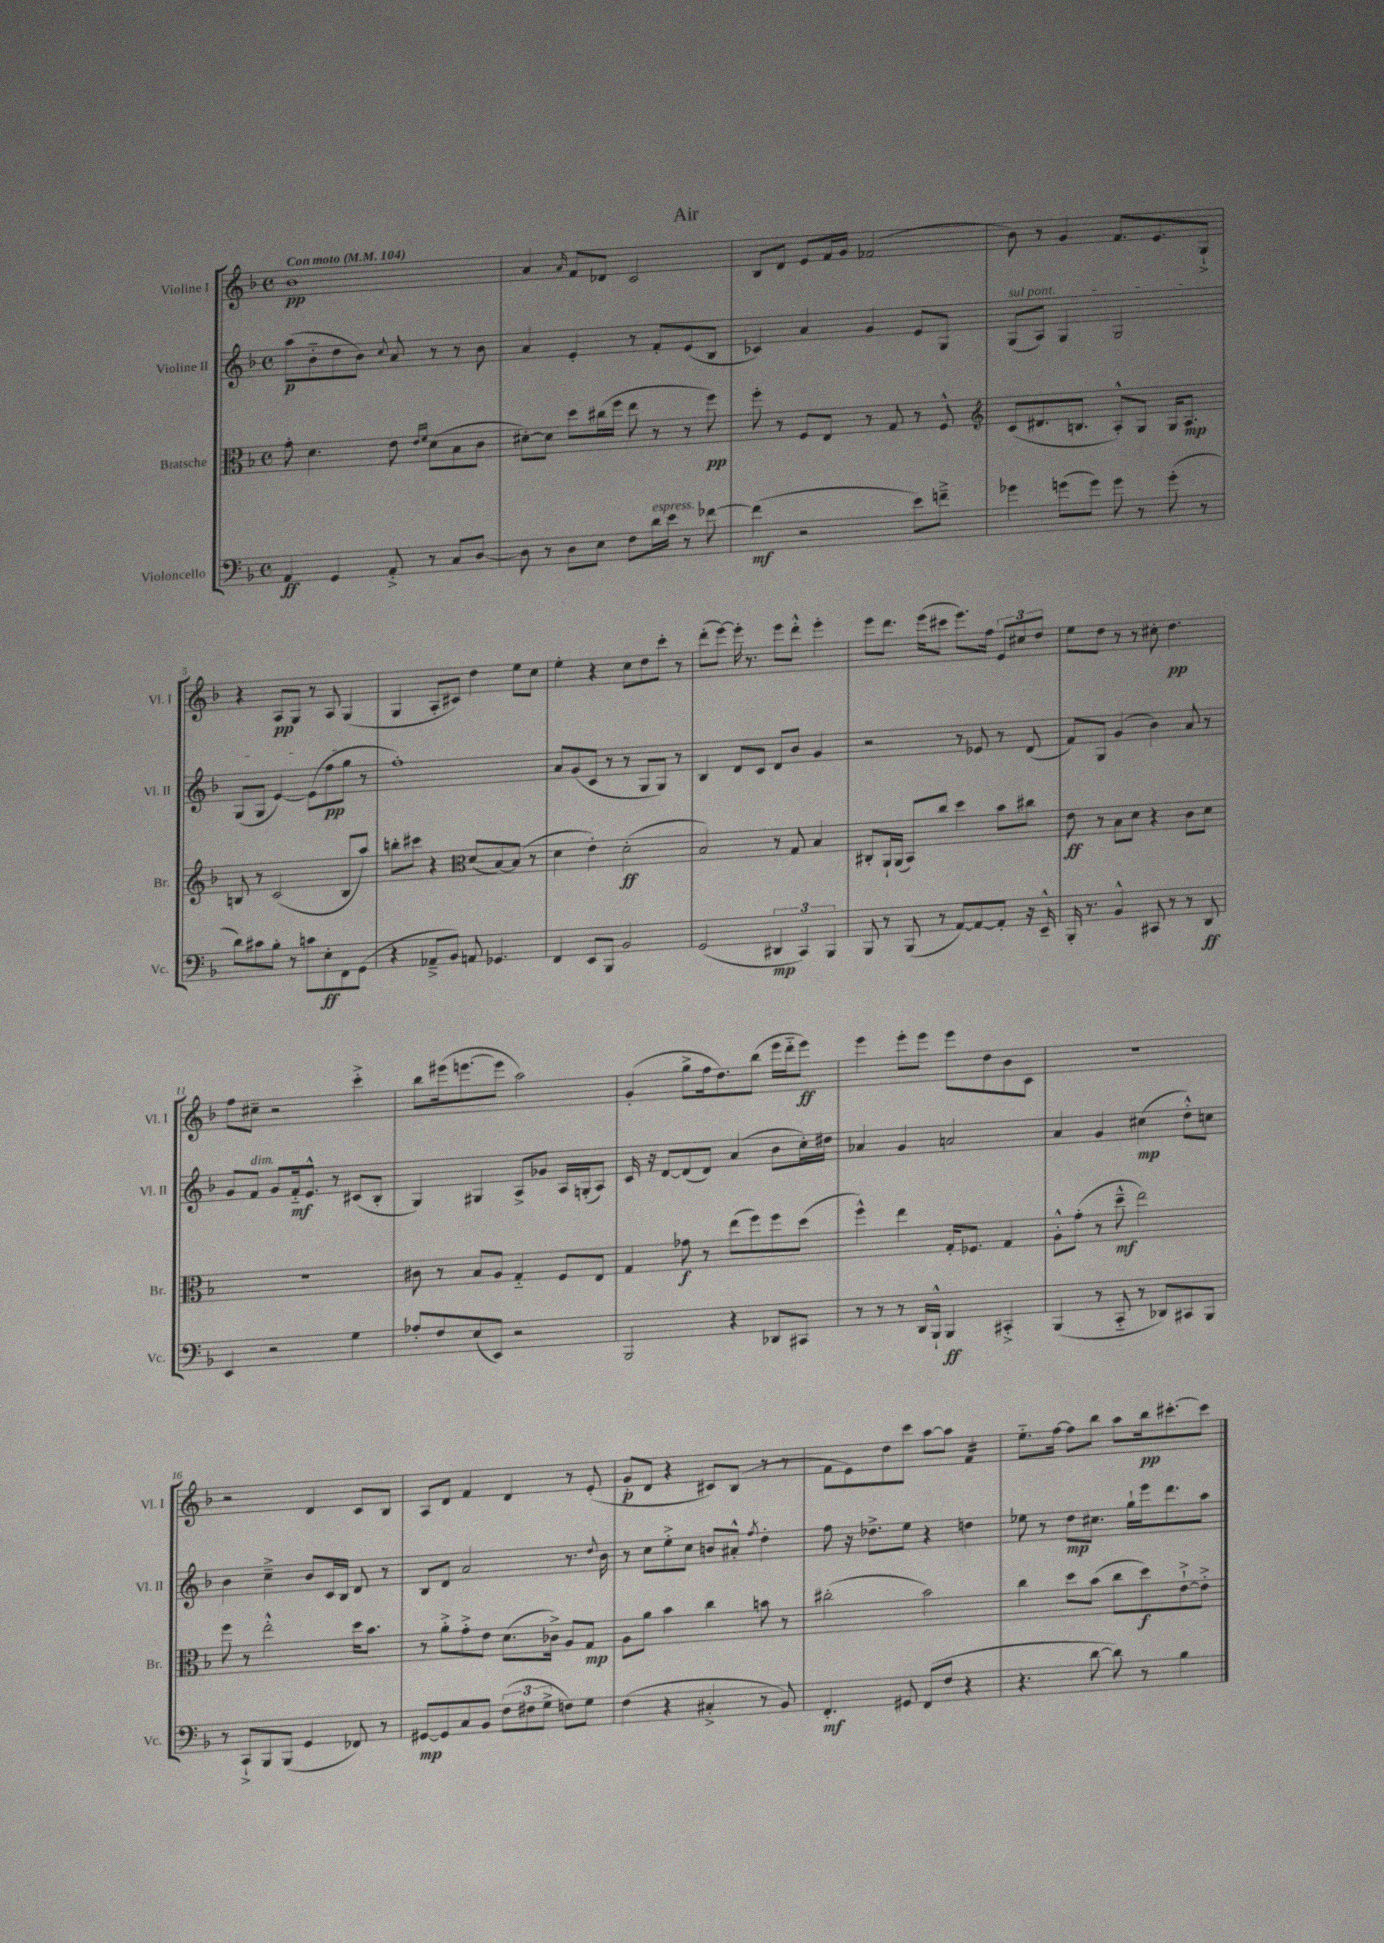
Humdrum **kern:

**kern	**kern	**kern	**kern
*staff4	*staff3	*staff2	*staff1
*clefF4	*clefC3	*clefG2	*clefG2
*k[b-]	*k[b-]	*k[b-]	*k[b-]
*M4/4	*M4/4	*M4/4	*M4/4
*met(c)	*met(c)	*met(c)	*met(c)
*MM104	*MM104	*MM104	*MM104
4AA/	8g'\	(8aa\L	1b-
.	4.d\	8b-'~\	.
4GG/	.	8dd\	.
.	.	8b-\J)	.
.	.	8qqcc/	.
8AA'^/	8e\	8a/	.
.	16qqe/LL	.	.
.	16qqf/JJ	.	.
8r	(8d\L	8r	.
8C/L	8B-\	8r	.
[8D/J	8c\J	8b-\	.
=	=	=	=
8D\]	[8d#'\L)	4a/	4a/
8r	8d#\]J	.	.
.	.	.	16qqa/
8D\L	8dd\L	4e'/	8f/L
8E\J	(16cc#\L	.	8d-/J
.	16ff\JJ	.	.
8F\L	8ee\	8r	2c/
16d\L	8r	8f'/L	.
16e\JJ	.	.	.
8r	8r	(8e/	.
[8f-\	8ff\)	8B-/J	.
=	=	=	=
(4f-\]	8ff'\	4c-/)	8B-/L
.	8r	.	8d/J
2r	8F/L	4a/	8e/L
.	8E/J	.	16f/L
.	.	.	16g/JJ
.	8r	4g/	(2f-/
.	8G/	.	.
8e\L)	8r	8e/L	.
8f~^\J	8F^^/	8G/J	.
=	=	=	=
*	*clefG2	*	*
4g-\	(8c/L	(8G/L	8b-\)
.	8.d#/	8A/J)	8r
(8g\L	.	4G/	4g/
.	8.B/J	.	.
8g\J)	.	.	.
8g\	8A'^^/L)	2G/	8.f/L
8r	8G/J	.	.
.	.	.	8.e/
(8g'\	16G/LK	.	.
.	8.A/J	.	.
8r	.	.	8G`^/J
=	=	=	=
8d\L)	8B/	(8G/L	4r
8c#\	8r	8G/J	.
8B-'\J	(2c/	[4e/)	8A/L
8r	.	.	8G/J
8c\L	.	(8e\]L	8r
8E'\	.	8ff\	8A/
8FF\	8B/L	8gg\J	(4G/
(8GG\J	8aa/J)	8r	.
=	=	=	=
4r	8bb'\L	1ff')	4G/
.	8ccc#\J	.	.
8AA-~^/L	4r	.	8A'/L
8BB-/J)	.	.	8c#/J)
*	*clefC3	*	*
8AA/	(8d/L	.	4dd\
4.GG-/	[8B-/)	.	.
.	(8B-/]J	.	8ee\L
.	8r	.	8cc\J
=	=	=	=
4FF/	4d\	8a/L	4ee'\
.	.	(8g/	.
8EE/L	4e'\)	8c/J	4r
8BBB-/J	.	8r	.
2BB-/	(2d'\	8r	8cc\L
.	.	8G/L	8dd\
.	.	8G/J)	8ccc'\J
.	.	8r	8r
=	=	=	=
(2GG/	2B-/)	4B-/	(8ddd'\L
.	.	.	[8eee\J)
.	.	8d/L	16eee'\]
.	.	.	8.r
.	.	8c/J	.
6DD#/	8r	8d/L	8eee\L
.	8G/	8b-/J	8ddd'^^\J
6CC/)	.	.	.
.	4B-/	4g/	4eee'\
6BBB-/	.	.	.
=	=	=	=
8BBB-/	8C#'/L	2r	8eee\L
8r	16AA`/L	.	8.ddd\J
.	(16AA/JJ	.	.
(8BBB-/	8BB-/L)	.	.
.	.	.	(16eee\LK
8r	8cc/J	.	8ccc#\J
[8AA/L)	4dd\	8r	8.eee\L)
8AA/_	.	8e-/	.
.	.	.	16ff\Jk
8AA'/]J	8b-\L	8r	12e/L
.	.	.	12cc#/
16r	8cc#\J	(8d/	.
.	.	.	12dd/J
16EE~^^/	.	.	.
=	=	=	=
16BBB-'/	8e\	8f/L)	8ee\L
8.r	.	.	.
.	8r	8G/J	8dd\J
4BB-^^/	8B-\L	(4g/	8r
.	8d\J	.	8r
8CC#/	4r	4b-\)	8cc#'\
8r	.	.	4.dd\
8r	8c\L	8a/	.
8DD/	8d\J	8r	.
=	=	=	=
4EE/	1r	8g/L	8ff\L
.	.	8f/J	8cc#~\J
2r	.	8g/L	2r
.	.	16f'~/k	.
.	.	8.e^^/J	.
.	.	8r	.
4G\	.	(8c#/L	4ccc'^\
.	.	8B-'/J	.
=	=	=	=
8A-'/L	8c#\	4G/)	8bb-\L
8F/	8r	.	(16eee#\k
.	.	.	[8.eee\
(8E/	8B-/L	4G#/	.
8EE/J)	8A/J	.	8eee\]J
2r	4G'~/	8A^/L	2aa\)
.	.	8g-/J	.
.	8F/L	16A/LL	.
.	.	(16G'/J	.
.	8E/J	8A/J)	.
=	=	=	=
2BBB-/	4G/	16c/	(4g'/
.	.	16r	.
.	.	[8d/L	.
.	8g-\	(8d/]	8gg^\L
.	8r	8d/J)	16ff\k
.	.	.	8.dd\)
4r	(8ee\L	(4a/	.
.	8ff\)	.	(8bb-\J
8DD-/L	8ff\	8b-\L	16eee\LL
.	.	.	16ddd'~\J
8CC#/J	(8dd\J	16cc'\L)	8eee\J)
.	.	16dd#\JJ	.
=	=	=	=
8r	4ff^^\)	4a-/	4eee\
8r	.	.	.
8r	4ee\	4g/	8eee'\L
16DD/LL	.	.	8eee\J
16BBB-`^^/JJ	.	.	.
4BBB-/	16G'/LK	2a/	8eee\L
.	8.F-/J	.	.
.	.	.	8dd\
4CC#'^/	4G/	.	8b-\
.	.	.	8c\J
=	=	=	=
(4BBB-/	8A'^^\L	4a/	1r
.	(8g'\J	.	.
8r	8r	4g/	.
8CC'~/	8dd~^^\	.	.
8r	2ee\)	(4cc#\	.
8DD-/L)	.	.	.
8CC#/	.	8dd'^^\L)	.
8BBB-/J	.	8cc\J	.
=	=	=	=
8r	8ff\	4b-\	2r
8CC`^/L	8r	.	.
8BBB-/	2ee'^^\	4cc~^\	.
(8BBB-/J	.	.	.
4GG/	.	8b-/L	4d/
.	.	16c/L	.
.	.	16B-/JJ	.
8FF-/)	16dd\LK	8d/	8c/L
.	8.b-\J	.	.
8r	.	8r	8B-/J
=	=	=	=
[8GG#/L	8r	8B-/L	8A/L
8GG#/]	8a'^\L	8d/J	8d/J
8C/	8g'^\	2a/	4f/
8BB-/J	8e\J	.	.
(12F\L	(8.d\L	.	4d/
12F#\	.	.	.
12G^\J	.	.	.
.	16c-^\Jk)	.	.
8F\L)	8A/L	8.r	8r
8G\J	8G/J	.	(8e'/
.	.	8qqdd/	.
.	.	16b-\	.
=	=	=	=
(4F\	8A\L	8r	8g'/L
.	8a\J	8cc\L	8d/J
4r	4b-\	8ee'^\	4r
.	.	8cc\J	.
4C#'^/	4cc\	8b/L	8c#/L)
.	.	8a#'^^/J	(8B-/J
.	.	8qff/	.
8r	8b\	4dd'\	8r
8BB-/)	8r	.	8r
=	=	=	=
4.FF'/	(2cc#'\	8ff\	8f\L
.	.	16r	8e\)
.	.	8.dd-^\L	.
.	.	.	8dd\
8GG#/	.	8ee\J	8ccc\J
(8FF/L	2b-\)	4r	[8aa\L
8F/J	.	.	8aa\]J
4r	.	4dd\	4f/
=	=	=	=
4.r	4cc\	8ee-\	8.ee'~\L
.	.	8r	.
.	.	.	[16ff\Jk
.	8dd\L	8dd\L	8ff\]L
[8d\	(8b-\J	8.cc#\J	8bb-\J
8d\])	8cc\L	.	8aa\L
.	.	16gg`\LL	.
8r	8dd\)	16eee\J	16bb-\k
.	.	8.ddd\	[8.ccc#'\
4B-\	[8e`^\	.	.
.	8e'^\]J	8aa\J	8ccc#\]J
==	==	==	==
*-	*-	*-	*-
